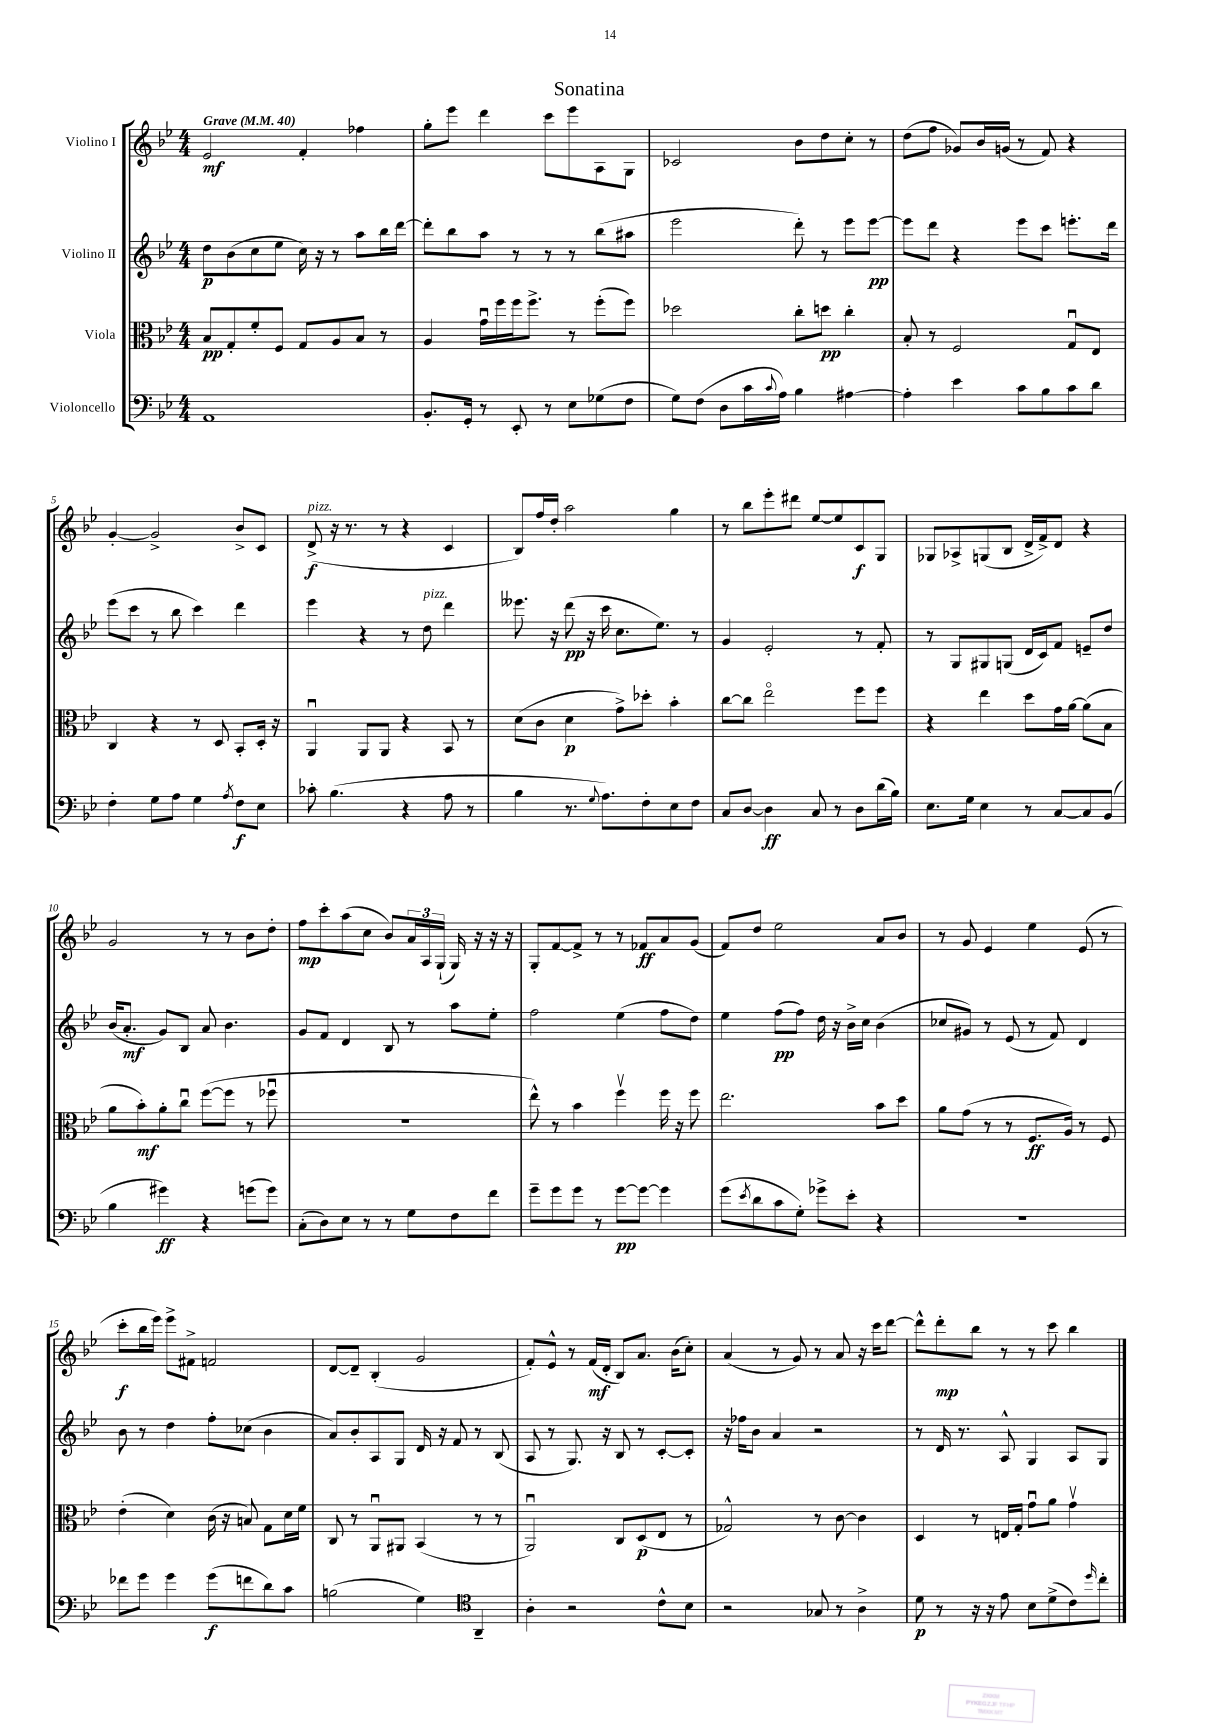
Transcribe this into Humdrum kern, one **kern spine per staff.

**kern	**kern	**kern	**kern
*staff4	*staff3	*staff2	*staff1
*clefF4	*clefC3	*clefG2	*clefG2
*k[b-e-]	*k[b-e-]	*k[b-e-]	*k[b-e-]
*M4/4	*M4/4	*M4/4	*M4/4
*MM40	*MM40	*MM40	*MM40
1AA	8B-	8dd	2e-
.	8G'	(8b-	.
.	8f'	8cc	.
.	8F	8ee-	.
.	8G	16cc)	4f'
.	.	16r	.
.	8A	8r	.
.	8B-	8aa	4ff-
.	8r	16bb-	.
.	.	[16ddd	.
=	=	=	=
8.BB-'	4A	8ddd']	8gg'
.	.	8bb-	8eee-
16GG'	.	.	.
8r	16gu	8aa	4ddd
.	16ff	.	.
8EE-'	16ff	8r	.
.	8.ff^	.	.
8r	.	8r	8ccc
8E-	8r	8r	8eee-
(8G-	(8ff'	(8bb-	8A
8F	8ff)	8aa#	8G
=	=	=	=
8G)	2dd-	2eee-	2c-
(8F	.	.	.
8D	.	.	.
16c	.	.	.
8qqc	.	.	.
16A)	.	.	.
4B-	8cc'	8ddd')	8b-
.	8dd	8r	8dd
[4A#	4cc'	8eee-	8cc'
.	.	[8eee-	8r
=	=	=	=
4A#']	8B-'	8eee-]	(8dd
.	8r	8ddd	8ff
4e-	2F	4r	8g-)
.	.	.	16b-
.	.	.	(16g
8c	.	8eee-	8r
8B-	.	8ccc	8f)
8c	8Gu	8.eee'	4r
8d	8E-	.	.
.	.	16ddd	.
=	=	=	=
4F'	4C	(8eee-	[4g'
.	.	8ccc	.
8G	4r	8r	2g^]
8A	.	8bb-	.
4G	8r	4ccc)	.
.	8D	.	.
8qA	.	.	.
8F	8BB-'	4ddd	8b-^
8E-	16D'	.	8c
.	16r	.	.
=	=	=	=
8c-'	4AAu	4eee-	(8d^
(4.B-	.	.	16r
.	.	.	8.r
.	8AA	4r	.
.	8AA	.	8r
4r	4r	8r	4r
.	.	8dd	.
8A	8BB-	4ddd	4c
8r	8r	.	.
=	=	=	=
4B-	(8d	8.eee--	8B-)
.	8c	.	16ff
.	.	16r	16dd'
8.r	4d	(8ddd	2aa
.	.	16r	.
8qqG	.	.	.
8.A)	.	16ccc	.
.	8g^)	8.cc	.
8F'	8dd-'	.	.
.	.	8.ee-)	.
8E-	4b-'	.	4gg
8F	.	8r	.
=	=	=	=
8C	[8cc	4g	8r
[8D	8cc]	.	8bb-
4D]	2ee-o	2e-'	8eee-'
.	.	.	8ddd#
8C	.	.	[8ee-
8r	.	.	8ee-]
8D	8ff	8r	8c
(16d	8ff	8f'	8G
16B-)	.	.	.
=	=	=	=
8.E-	4r	8r	8G-
.	.	8G	8A-^
16G	.	.	.
4E-	4ee-	8G#	(8G
.	.	(8G	8B-
8r	8dd	16d	16d^
.	.	16c)	16f^)
[8C	16g	8f	8d
.	[16a	.	.
8C]	(8a]	8e~	4r
(8BB-	8B-	8dd	.
=	=	=	=
4B-	8a	(16b-	2g
.	.	8.a'	.
.	8b-')	.	.
4g#)	8a'	8g)	.
.	8ccu	8B-	.
4r	([8ff	8a	8r
.	8ff]	4.b-	8r
(8g	8r	.	8b-
8g)	8ff-u	.	8dd'
=	=	=	=
(8C'	1r	8g	8ff
8D)	.	8f	8ccc'
8E-	.	4d	(8aa
8r	.	.	8cc
8r	.	8B-	8b-)
8G	.	8r	24a
.	.	.	24A
.	.	.	(24G`
8F	.	8aa	16G)
.	.	.	16r
8f	.	8ee-'	16r
.	.	.	16r
=	=	=	=
8g~	8ee-^^)	2ff	8G'
8g	8r	.	[8f
8g	4b-	.	8f^]
8r	.	.	8r
[8g	4ffv	(4ee-	8r
8g_	.	.	8f-
4g]	16ff	8ff	8a
.	16r	.	.
.	8ff	8dd)	(8g
=	=	=	=
(8g	2.ee-	4ee-	8f)
8qe-	.	.	.
8d	.	.	8dd
8c	.	(8ff	2ee-
8G')	.	8ff)	.
8g-^	.	16dd	.
.	.	16r	.
8e-'	.	16b-^	.
.	.	16cc	.
4r	8b-	(4b-	8a
.	8dd	.	8b-
=	=	=	=
1r	8a	8cc-	8r
.	(8g	8g#)	8g
.	8r	8r	4e-
.	8r	(8e-	.
.	8.F	8r	4ee-
.	.	8f)	.
.	16A)	.	.
.	8r	4d	(8e-
.	8F	.	8r
=	=	=	=
8f-	(4e-'	8b-	8ccc'
8g	.	8r	16bb-
.	.	.	16eee-)
4g	4d)	4dd	8eee-^
.	.	.	8f#^
(8g	(16c	8ff'	2f
.	16r	.	.
8f	8B)	(8cc-	.
8d)	8G	4b-	.
8c	16d	.	.
.	16f	.	.
=	=	=	=
(2B	8C	8a)	[8d
.	8r	8b-'	8d~]
.	8AAu	8A	(4B-'
.	8AA#	8G	.
4G)	(4BB-	16d	2g
.	.	16r	.
.	.	8f	.
*clefC4	*	*	*
4AA~	8r	8r	.
.	8r	(8B-	.
=	=	=	=
4A'	2AAu)	8A	8f')
.	.	8r	8e-^^
2r	.	8.G)	8r
.	.	.	(16f
.	.	16r	16d'
.	8C	8B-	8B-)
.	(8D	8r	8.a
8c^^	8E-	[8c'	.
.	.	.	(16b-
8B-	8r	8c']	8cc')
=	=	=	=
2r	2G-^^)	16r	(4a
.	.	16ff-	.
.	.	8b-	.
.	.	4a	8r
.	.	.	8g)
8G-	8r	2r	8r
8r	[8c	.	8a
4A^	4c]	.	16r
.	.	.	16ccc
.	.	.	[8ddd
=	=	=	=
8d	4D	8r	8ddd^^]
8r	.	16d	8ddd'
.	.	8.r	.
16r	8r	.	8bb-
16r	.	.	.
8e-	16E	8A^^	8r
.	16G'	.	.
8B-	8gu	4G	8r
(8d^	8a	.	8ccc
8c)	4gv	8A	4bb-
16qqdd	.	.	.
8cc'	.	8G	.
==	==	==	==
*-	*-	*-	*-
